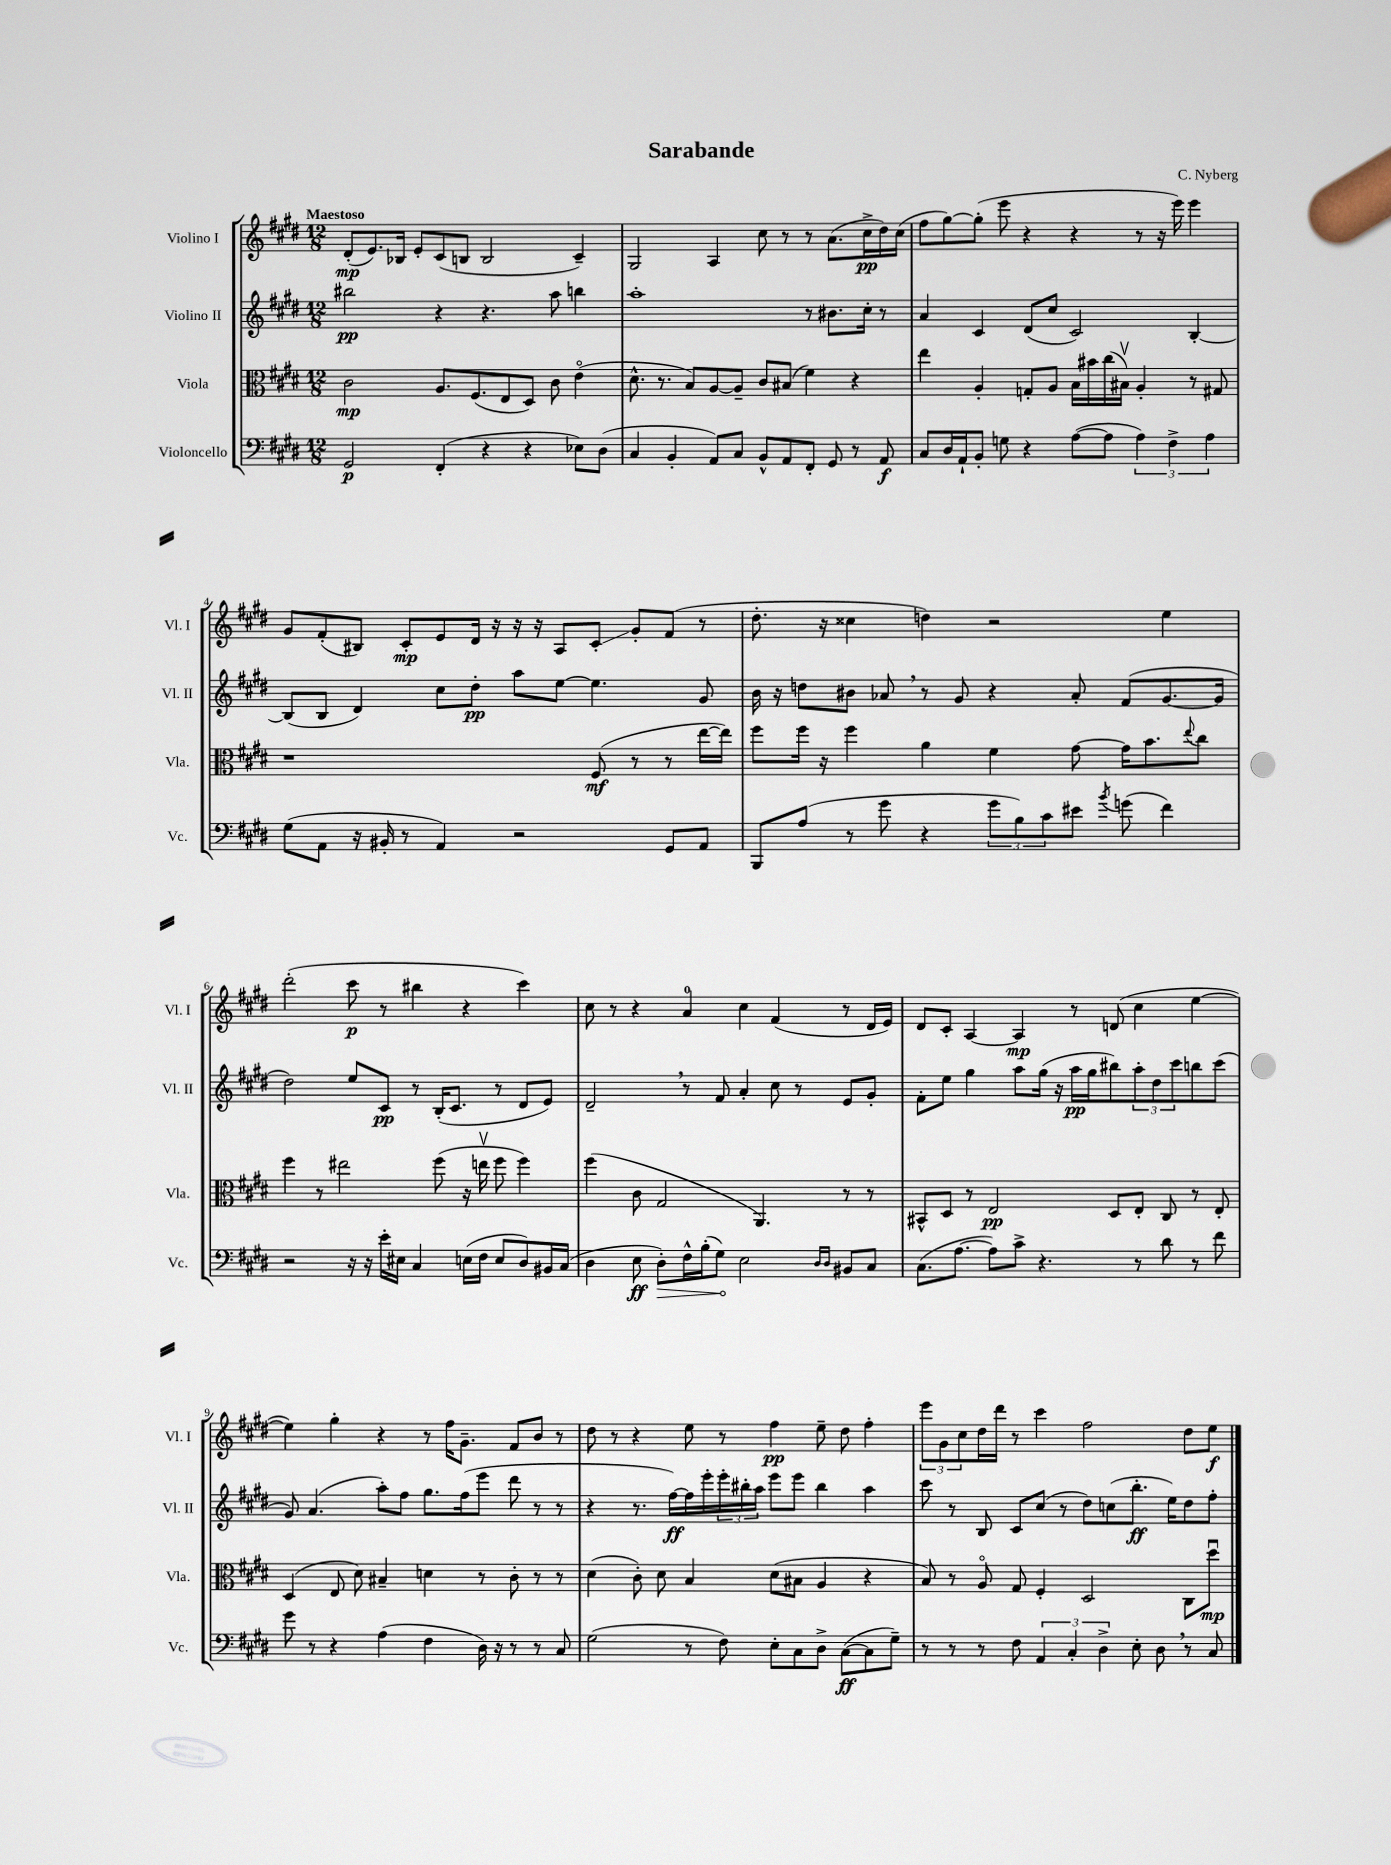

**kern	**kern	**kern	**kern
*staff4	*staff3	*staff2	*staff1
*clefF4	*clefC3	*clefG2	*clefG2
*k[f#c#g#d#]	*k[f#c#g#d#]	*k[f#c#g#d#]	*k[f#c#g#d#]
*M12/8	*M12/8	*M12/8	*M12/8
2GG#	2c#	2bb#	(8d#'
.	.	.	8.e)
.	.	.	16B-
.	.	.	8e'
(4FF#'	8.A	4r	(8c#
.	.	.	8B
.	(8.F#	.	.
4r	.	4.r	2B
.	8E	.	.
4r	8D#)	.	.
.	8c#	8aa	.
8E-)	(4eo	4bb	4c#~)
(8D#	.	.	.
=	=	=	=
4C#	8.d#^^	1aa'	2G#
.	8.r	.	.
4BB'	.	.	.
.	8B)	.	.
8AA)	[8A	.	4A
8C#	8A~]	.	.
8BB^^	8c#	.	8cc#
8AA	(8B#	.	8r
8FF#'	4f#)	8r	8r
8GG#	.	8.b#	(8.a
8r	4r	.	.
.	.	16cc#'	16cc#^
8AA	.	8r	16dd#)
.	.	.	(16cc#
=	=	=	=
8C#	4ee	4a	8ff#
16D#	.	.	[8gg#)
16AA`	.	.	.
8BB'	4A'	4c#	(8gg#']
8G	.	.	8eee
4r	8G'	(8d#	4r
.	8A	8cc#	.
([8A	16B	2c#)	4r
.	16b#	.	.
8A]	(16cc#	.	.
.	16B#v)	.	.
6A)	4A'	.	8r
.	.	.	16r
6F#^	.	.	.
.	.	.	16eee)
.	8r	[4B'	4eee
6A	.	.	.
.	8G#	.	.
=	=	=	=
(8G#	1r	(8B]	8g#
8AA	.	8B	(8f#'
16r	.	4d#)	8B#)
16BB#'	.	.	.
8r	.	.	8c#'
4AA)	.	8cc#	8e
.	.	8dd#'	16d#
.	.	.	16r
2r	.	8aa	16r
.	.	.	16r
.	.	[8ee	8A
.	(8F#	4.ee]	8c#'
.	8r	.	8g#'
8GG#	8r	.	(8f#
8AA	[16ee	8g#	8r
.	16ee])	.	.
=	=	=	=
8BBB	8ff#	16b	8.dd#'
.	.	16r	.
(8A	16ff#	8dd	.
.	16r	.	16r
8r	4ff#	8b#	4cc##
8g#	.	8a-	.
4r	4a	8r	4dd)
.	.	8g#	.
12g#	4f#	4r	2r
12B)	.	.	.
12c#	.	.	.
8e#	[8g#	8a-'	.
8qb	.	.	.
(8g	16g#]	(8f#	.
.	8.b	.	.
4f#)	.	[8.g#	4ee
.	8qqee	.	.
.	8cc#	.	.
.	.	16g#]	.
=	=	=	=
2r	4ff#	2dd#)	(2ddd#'
.	8r	.	.
.	2ee#	.	.
16r	.	8ee	8ccc#
16r	.	.	.
16e'	.	8c#	8r
16E#	.	.	.
4C#	.	8r	4bb#
.	(8ff#	(16B'	.
.	.	8.c#	.
(16E	16r	.	4r
16F#	16eev	.	.
8E	8ff#	8r	.
8D#)	4ff#)	8d#	4ccc#)
16BB#	.	8e)	.
(16C#	.	.	.
=	=	=	=
4D#	(4ff#	2d#~	8cc#
.	.	.	8r
8E	8c#	.	4r
8D#')	2G#	.	.
16F#^^	.	8r	4a
(16B'	.	.	.
8G#)	.	8f#	.
2E	.	4a'	4cc#
.	4.AA)	.	.
.	.	8cc#	(4f#
.	.	8r	.
16qqD#	.	.	.
16qqD#	.	.	.
8BB#	8r	8e	8r
8C#	8r	8g#'	16d#
.	.	.	16e)
=	=	=	=
(8.C#	8BB#^^	8f#'	8d#
.	8D#	8ee	8c#'
[8.A	.	.	.
.	8r	4gg#	[4A
8A])	2E	.	.
8c#^	.	8aa	4A]
4.r	.	(16gg#	.
.	.	16r	.
.	.	16aa	8r
.	.	16gg#	.
.	8D#	8bb#)	(8d
8r	8E'	12aa'	4cc#
.	.	12dd#	.
8d#	8C#	.	.
.	.	12ccc#	.
8r	8r	8bb	[4ee
8f#	8E'	(8ccc#	.
=	=	=	=
8g#	(4D#	8g#)	4ee])
8r	.	(4.a	.
4r	8E	.	4gg#'
.	8d#)	.	.
(4A	4B#~	8aa')	4r
.	.	8ff#	.
4F#	4d	8.gg#	8r
.	.	.	16ff#
.	.	(16ff#	8.g#~
16D#)	8r	8eee	.
16r	.	.	.
8r	8c#'	8ddd#	8f#
8r	8r	8r	8b
8C#	8r	8r	8r
=	=	=	=
(2G#	(4d#	4r	8dd#
.	.	.	8r
.	8c#')	8.r	4r
.	8d#	.	.
.	.	[16ff#)	.
8r	4B	16ff#]	8ee
.	.	16eee'	.
8F#)	.	24eee'	8r
.	.	24bb#'	.
.	.	24aa	.
8E'	(8d#	8eee	4ff#
8C#	8B#	8eee	.
8D#^	4A	4bb#	8ee~
([8C#	.	.	8dd#
8C#]	4r	4aa	4ff#'
8G#~)	.	.	.
=	=	=	=
8r	8B)	8ccc#	12eee
.	.	.	12g#
8r	8r	8r	.
.	.	.	12cc#
8r	8Ao	8B	16dd#
.	.	.	16ddd#
8F#	8G#	8c#	8r
6AA	4F#'	(8cc#	4ccc#
.	.	8r	.
6C#'	.	.	.
.	2D#	8dd#)	2ff#
6D#^	.	.	.
.	.	(8cc	.
8E'	.	8.bb'	.
8D#	.	.	.
.	.	16ee)	.
8r	8C#	8dd#	8dd#
8C#	8dd#u	8ff#'	8ee
==	==	==	==
*-	*-	*-	*-
